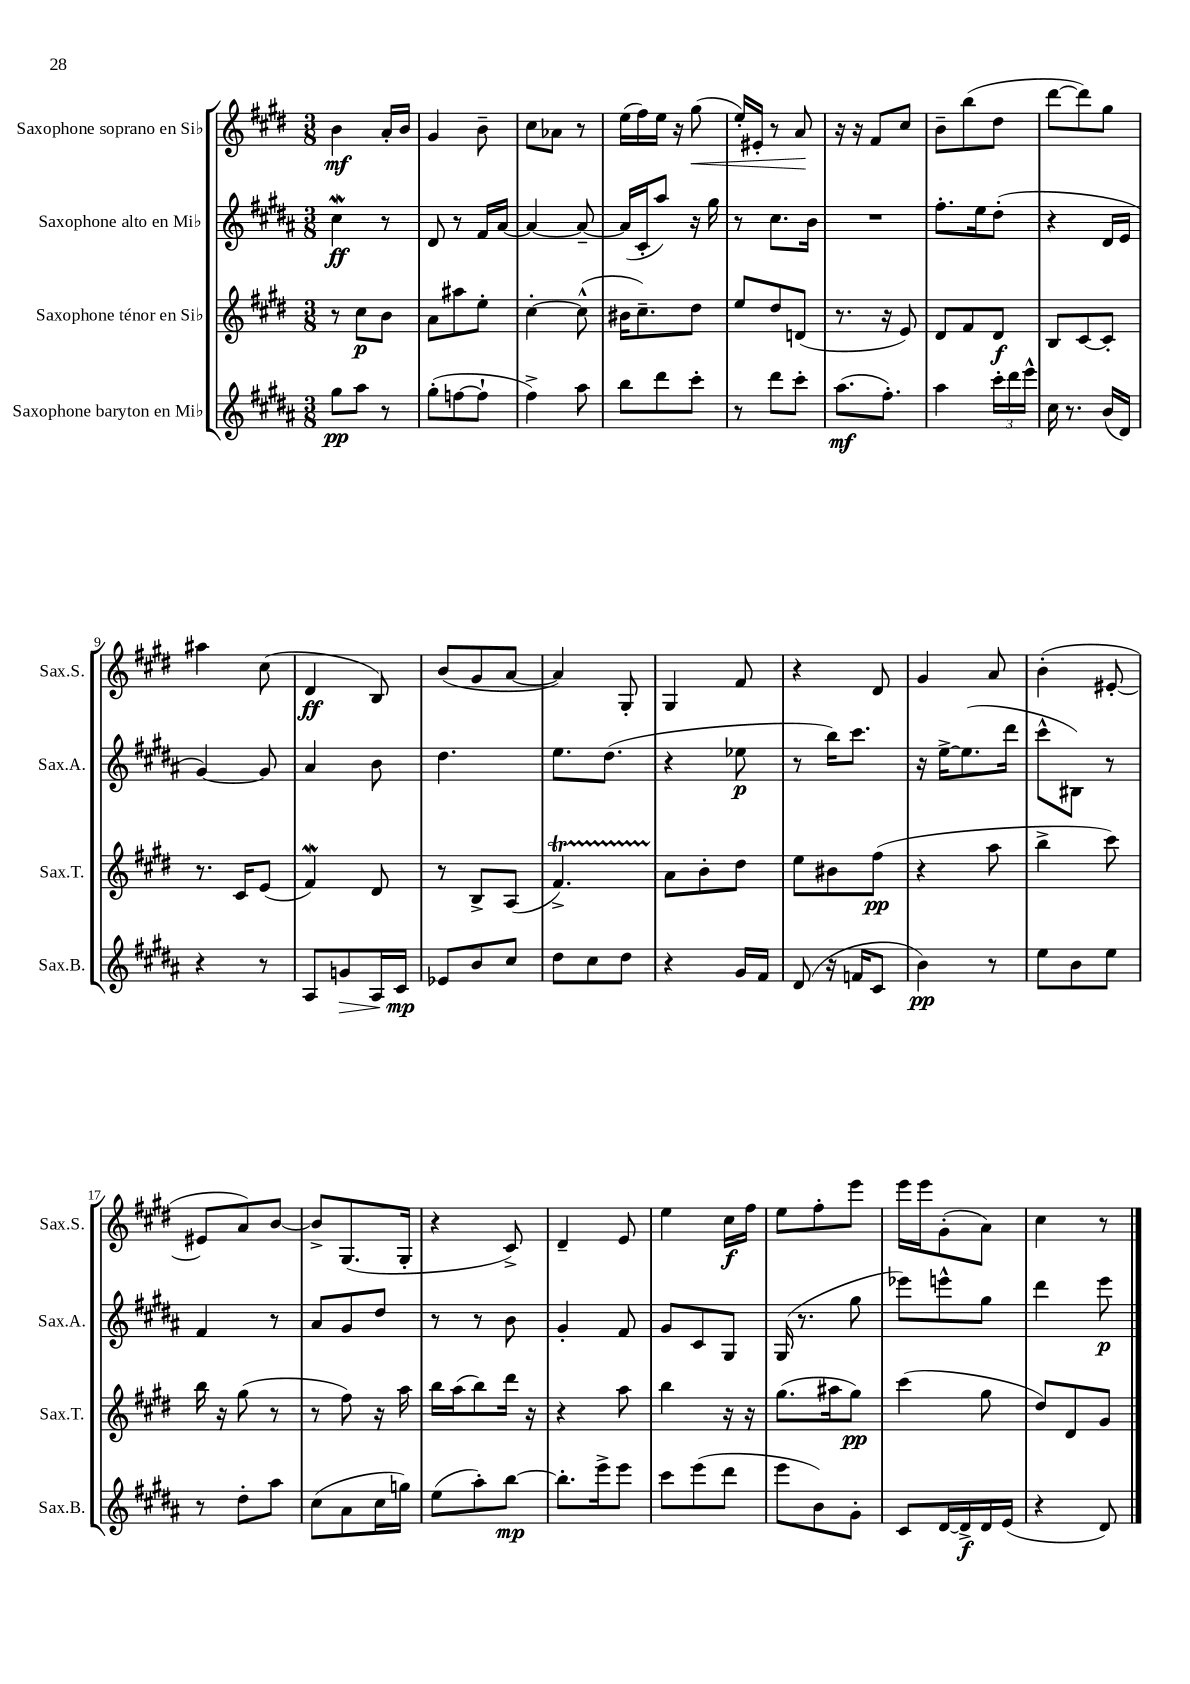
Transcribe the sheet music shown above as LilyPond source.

<<
\new StaffGroup <<
\new Staff = "s0" \with { instrumentName = "Saxophone soprano en Sib" shortInstrumentName = "Sax.S." } {
    \clef treble \key e \major \numericTimeSignature \time 3/8
    b'4\mf a'16-. b'16 |
    gis'4 b'8-- |
    cis''8 aes'8 r8 |
    e''16( fis''16) e''16 r16 gis''8\<( |
    e''16-.) eis'16-. r8 a'8\! |
    r16 r16 fis'8 cis''8 |
    b'8-- b''8( dis''8 |
    dis'''8~ dis'''8) gis''8 |
    ais''4 cis''8( |
    dis'4\ff b8) |
    b'8( gis'8 a'8~ |
    a'4) gis8-. |
    gis4 fis'8 |
    r4 dis'8 |
    gis'4 a'8 |
    b'4-.( eis'8~-. |
    eis'8 a'8) b'8~ |
    b'8-> gis8.( gis16-. |
    r4 cis'8->) |
    dis'4-- e'8 |
    e''4 cis''16\f fis''16 |
    e''8 fis''8-. e'''8 |
    e'''16 e'''16 gis'8-.( a'8) |
    cis''4 r8 \bar "|." |
}
\new Staff = "s1" \with { instrumentName = "Saxophone alto en Mib" shortInstrumentName = "Sax.A." } {
    \clef treble \key b \major \numericTimeSignature \time 3/8
    cis''4\mordent\ff r8 |
    dis'8 r8 fis'16 ais'16~ |
    ais'4~ ais'8~-- |
    ais'16( cis'16-. ais''8) r16 gis''16 |
    r8 cis''8. b'16 |
    R4. |
    fis''8.-. e''16 dis''8-.( |
    r4 dis'16 e'16 |
    gis'4~) gis'8 |
    ais'4 b'8 |
    dis''4. |
    e''8. dis''8.( |
    r4 ees''8\p |
    r8 b''16) cis'''8. |
    r16 e''16~-> e''8.( dis'''16 |
    cis'''8-^ bis8) r8 |
    fis'4 r8 |
    ais'8 gis'8 dis''8 |
    r8 r8 b'8 |
    gis'4-. fis'8 |
    gis'8 cis'8 gis8 |
    gis16( r8. gis''8 |
    ees'''8) e'''8-^ gis''8 |
    dis'''4 e'''8\p \bar "|." |
}
\new Staff = "s2" \with { instrumentName = "Saxophone ténor en Sib" shortInstrumentName = "Sax.T." } {
    \clef treble \key e \major \numericTimeSignature \time 3/8
    r8 cis''8\p b'8 |
    a'8 ais''8 e''8-. |
    cis''4~-. cis''8-^( |
    bis'16 cis''8.--) dis''8 |
    e''8 dis''8 d'8( |
    r8. r16 e'8) |
    dis'8 fis'8 dis'8\f |
    b8 cis'8~ cis'8-. |
    r8. cis'16 e'8( |
    fis'4\mordent) dis'8 |
    r8 b8-> a8( |
    fis'4.->\startTrillSpan) |
    a'8\stopTrillSpan b'8-. dis''8 |
    e''8 bis'8 fis''8\pp( |
    r4 a''8 |
    b''4-> cis'''8) |
    b''16 r16 gis''8( r8 |
    r8 fis''8) r16 a''16 |
    b''16 a''16( b''8) dis'''16 r16 |
    r4 a''8 |
    b''4 r16 r16 |
    gis''8.( ais''16 gis''8\pp) |
    cis'''4( gis''8 |
    dis''8) dis'8 gis'8 \bar "|." |
}
\new Staff = "s3" \with { instrumentName = "Saxophone baryton en Mib" shortInstrumentName = "Sax.B." } {
    \clef treble \key b \major \numericTimeSignature \time 3/8
    gis''8\pp ais''8 r8 |
    gis''8-.( f''8~ f''8-! |
    fis''4->) ais''8 |
    b''8 dis'''8 cis'''8-. |
    r8 dis'''8 cis'''8-. |
    ais''8.\mf( fis''8.-.) |
    ais''4 \tuplet 3/2 { cis'''16-. dis'''16 e'''16-^ } |
    cis''16 r8. b'16( dis'16) |
    r4 r8 |
    ais8 g'8\> ais16 cis'16\mp\! |
    ees'8 b'8 cis''8 |
    dis''8 cis''8 dis''8 |
    r4 gis'16 fis'16 |
    dis'8( r16 f'16 cis'8 |
    b'4\pp) r8 |
    e''8 b'8 e''8 |
    r8 dis''8-. ais''8 |
    cis''8( ais'8 cis''16 g''16) |
    e''8( ais''8-.) b''8~\mp |
    b''8.-. e'''16-> e'''8 |
    cis'''8 e'''8( dis'''8 |
    e'''8 b'8) gis'8-. |
    cis'8 dis'16~ dis'16->\f dis'16 e'16( |
    r4 dis'8) \bar "|." |
}
>>
>>
